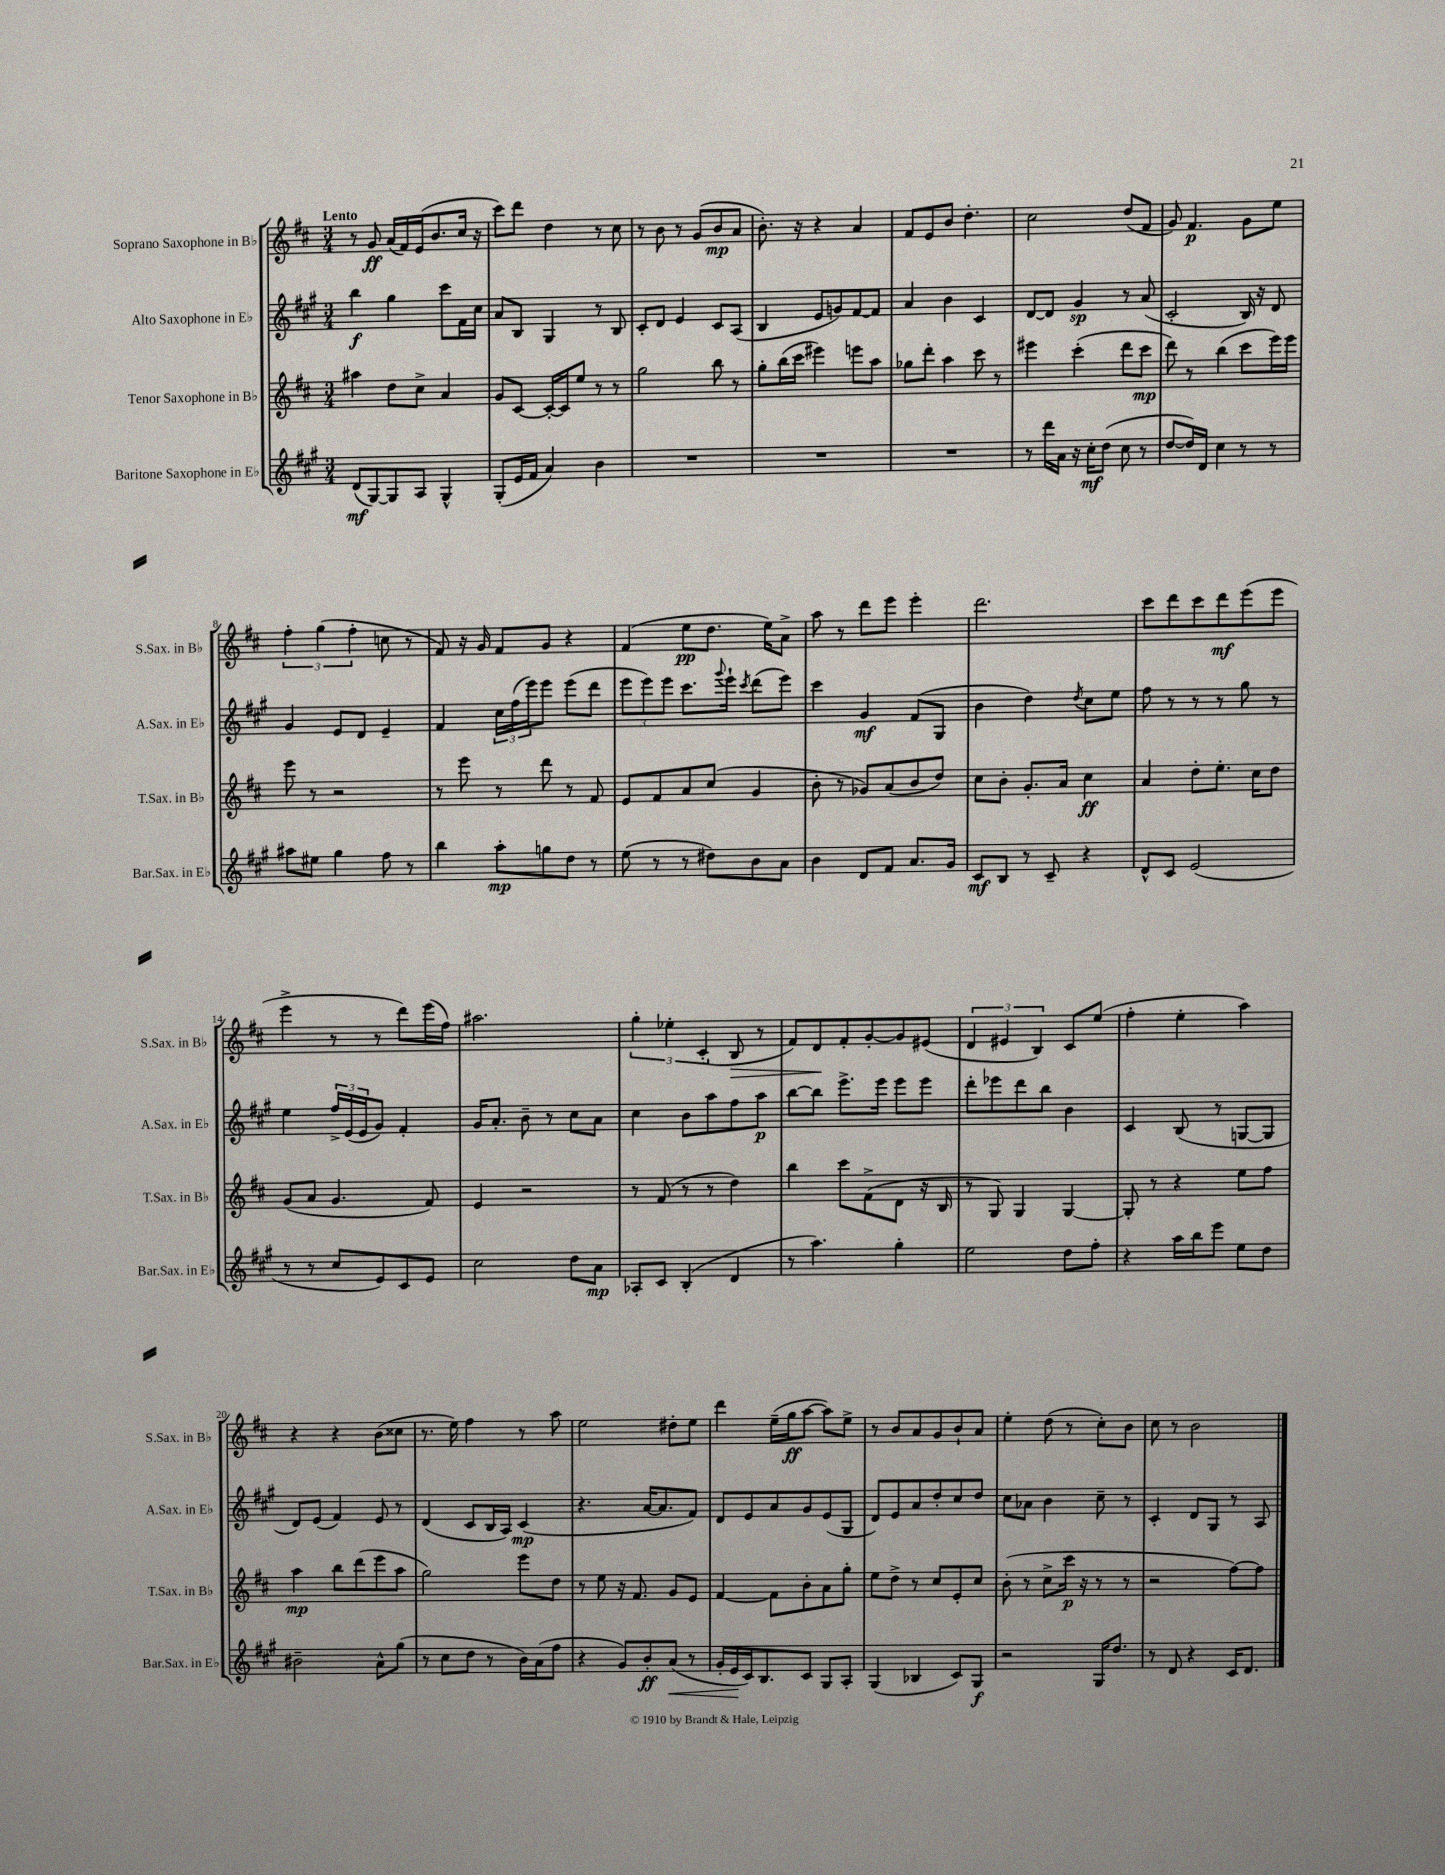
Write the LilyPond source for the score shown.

<<
\new StaffGroup <<
\new Staff = "s0" \with { instrumentName = "Soprano Saxophone in Bb" shortInstrumentName = "S.Sax. in Bb" } {
    \clef treble \key d \major \numericTimeSignature \time 3/4 \tempo "Lento"
    r8 g'8\ff a'16( fis'16) e'16( b'8. cis''16 r16 |
    cis'''8) d'''8 d''4 r8 cis''8 |
    r8 b'8 r8 g'8( b'8\mp a'8 |
    b'8.-.) r16 r4 a'4 |
    fis'8 e'8 b'8 d''4.-. |
    cis''2 d''8( fis'8 |
    g'8) fis'4.\p g'8 e''8 |
    \tuplet 3/2 { fis''4-. g''4( fis''4-. } c''8 r8 |
    fis'8) r16 g'16 fis'8 g'8 r4 |
    fis'4( e''8\pp d''8. e''16) a'8-> |
    a''8 r8 d'''8 e'''8 e'''4-. |
    d'''2. |
    cis'''8 d'''8 cis'''8 d'''8\mf e'''8( e'''8 |
    e'''4-> r8 r8 d'''8) e'''16( fis''16) |
    ais''2. |
    \tuplet 3/2 { g''4-. ees''4-. cis'4-.( } b8\> r8 |
    fis'8) d'8\! fis'8-. g'8~-. g'8 eis'8( |
    \tuplet 3/2 { d'4 eis'4 b4) } cis'8 e''8( |
    fis''4-. e''4-. a''4) |
    r4 r4 b'8( cisis''8 |
    r8. e''16) fis''4 r8 a''8 |
    e''2 dis''8-. e''8 |
    d'''4 e''16--( g''16\ff a''8~ a''8) e''8-> |
    r8 b'8 a'8 g'8 b'8-! a'8 |
    e''4-. d''8( r8 cis''8-.) b'8 |
    cis''8 r8 b'2 \bar "|." |
}
\new Staff = "s1" \with { instrumentName = "Alto Saxophone in Eb" shortInstrumentName = "A.Sax. in Eb" } {
    \clef treble \key a \major \numericTimeSignature \time 3/4
    b''4\f gis''4 cis'''8 fis'16 cis''16 |
    a'8 b8 gis4 r8 b8 |
    cis'8-. d'8 e'4 cis'8 a8( |
    b4 e'8 g'8) fis'8~ fis'8 |
    a'4 b'4 cis'4 |
    d'8~ d'8 gis'4\sp r8 a'8( |
    cis'2-. b16) r16 d'8 |
    gis'4 e'8 d'8 e'4-- |
    fis'4 \tuplet 3/2 { cis''16 fis''16( e'''16) } e'''8 e'''8( d'''8 |
    \tuplet 3/2 { e'''8 e'''8) e'''8 } cis'''8. \appoggiatura { gis'''8 } e'''16-! \acciaccatura { cis'''8 } d'''8( e'''8) |
    cis'''4 gis'4\mf fis'8( gis8 |
    b'4 d''4) \acciaccatura { d''8 } cis''8 e''8 |
    fis''8 r8 r8 r8 gis''8 r8 |
    e''4 \tuplet 3/2 { fis''16-> e'16( e'16 } gis'8) fis'4-. |
    gis'16 a'8.-. b'8-- r8 cis''8 a'8 |
    cis''4 b'8 a''8 fis''8 a''8\p |
    b''8~ b''8 e'''8.-> e'''16 e'''8 e'''8 |
    d'''8-. ees'''8 d'''8 b''8 b'4 |
    cis'4 b8( r8 g8~ g8 |
    d'8) e'8( fis'4) e'8 r8 |
    d'4( cis'8 b16 a16) cis'4\mp( |
    r4. a'16~ a'8. fis'8) |
    d'8 e'8 a'8 gis'8 e'8( gis8 |
    d'8) e'8 a'8 d''8-. cis''8 d''8 |
    cis''8 aes'8 b'4 cis''8-- r8 |
    cis'4-. d'8 gis8 r8 a8 \bar "|." |
}
\new Staff = "s2" \with { instrumentName = "Tenor Saxophone in Bb" shortInstrumentName = "T.Sax. in Bb" } {
    \clef treble \key d \major \numericTimeSignature \time 3/4
    ais''4 d''8 cis''8-> a'4 |
    g'8 cis'8~ cis'16~-. cis'16 e''8 r8 r8 |
    g''2 b''8 r8 |
    g''8-. b''16( cis'''16 eis'''4) e'''8 a''8 |
    ges''8 d'''8-. a''4 cis'''8 r8 |
    eis'''4 cis'''4-.( d'''8 cis'''8\mp |
    d'''8) r8 b''4( cis'''8 e'''16) e'''16 |
    e'''8 r8 r2 |
    r8 e'''8 r8 d'''8 r8 fis'8 |
    e'8 fis'8 a'8 cis''8( g'4 |
    b'8-. r8 ges'8) a'8( b'8 d''8) |
    cis''8 b'8-. g'8.-. a'16 cis''4\ff |
    a'4 d''8-. e''8.-. cis''16 d''8 |
    g'8( a'8 g'4. fis'8) |
    e'4 r2 |
    r8 fis'8( r8 r8 d''4) |
    b''4 cis'''8 fis'8->( d'8 r16 b16 |
    r8 g8) g4 g4~ |
    g8-. r8 r4 e''8 fis''8 |
    a''4\mp b''8 d'''8( e'''8 a''8 |
    g''2) e'''8 d''8 |
    r8 e''8 r16 fis'8. g'8 e'8 |
    fis'4~ fis'8 b'8-. a'8 g''8-. |
    e''8 d''8-> r8 cis''8 e'8-. cis''8 |
    b'8-.( r8 cis''8-> cis'''16\p r16 r8 r8 |
    r2 fis''8~) fis''8 \bar "|." |
}
\new Staff = "s3" \with { instrumentName = "Baritone Saxophone in Eb" shortInstrumentName = "Bar.Sax. in Eb" } {
    \clef treble \key a \major \numericTimeSignature \time 3/4
    d'8\mf( gis8~) gis8 a8 gis4-^ |
    gis8-.( e'16 fis'16 a'4) b'4 |
    R2. |
    R2. |
    R2. |
    r8 d'''16 a'16 r16 cis''16-.\mf d''8( cis''8 r8 |
    d''8~ d''16) d'16 cis''4 r8 r8 |
    ais''8 eis''8 gis''4 fis''8 r8 |
    b''4 a''8-.\mp g''8 d''8 r8 |
    e''8( r8 r8 dis''8) b'8 a'8 |
    b'4 d'8 fis'8 a'8. gis'16 |
    cis'8\mf b8 r8 cis'8-- r4 |
    d'8-^ cis'8 e'2( |
    r8 r8 cis''8 e'8) cis'8 e'8 |
    cis''2 d''8 a'8\mp |
    aes8-. cis'8 b4-.( d'4 |
    r8 a''4.) gis''4-. |
    e''2 d''8 fis''8-. |
    r4 a''16 b''16 e'''8 e''8 d''8 |
    bis'2-- a'8-^ gis''8( |
    r8 cis''8 d''8 r8 b'16) a'16( fis''8 |
    r4 gis'8) b'8-.\ff a'8\<( r8 |
    gis'16-. e'16\! cis'16) b8. cis'8 gis8 a8-. |
    gis4( bes4 cis'8) gis8\f |
    r2 gis16 d''8. |
    r8 d'8 r4 cis'16 d'8. \bar "|." |
}
>>
>>
